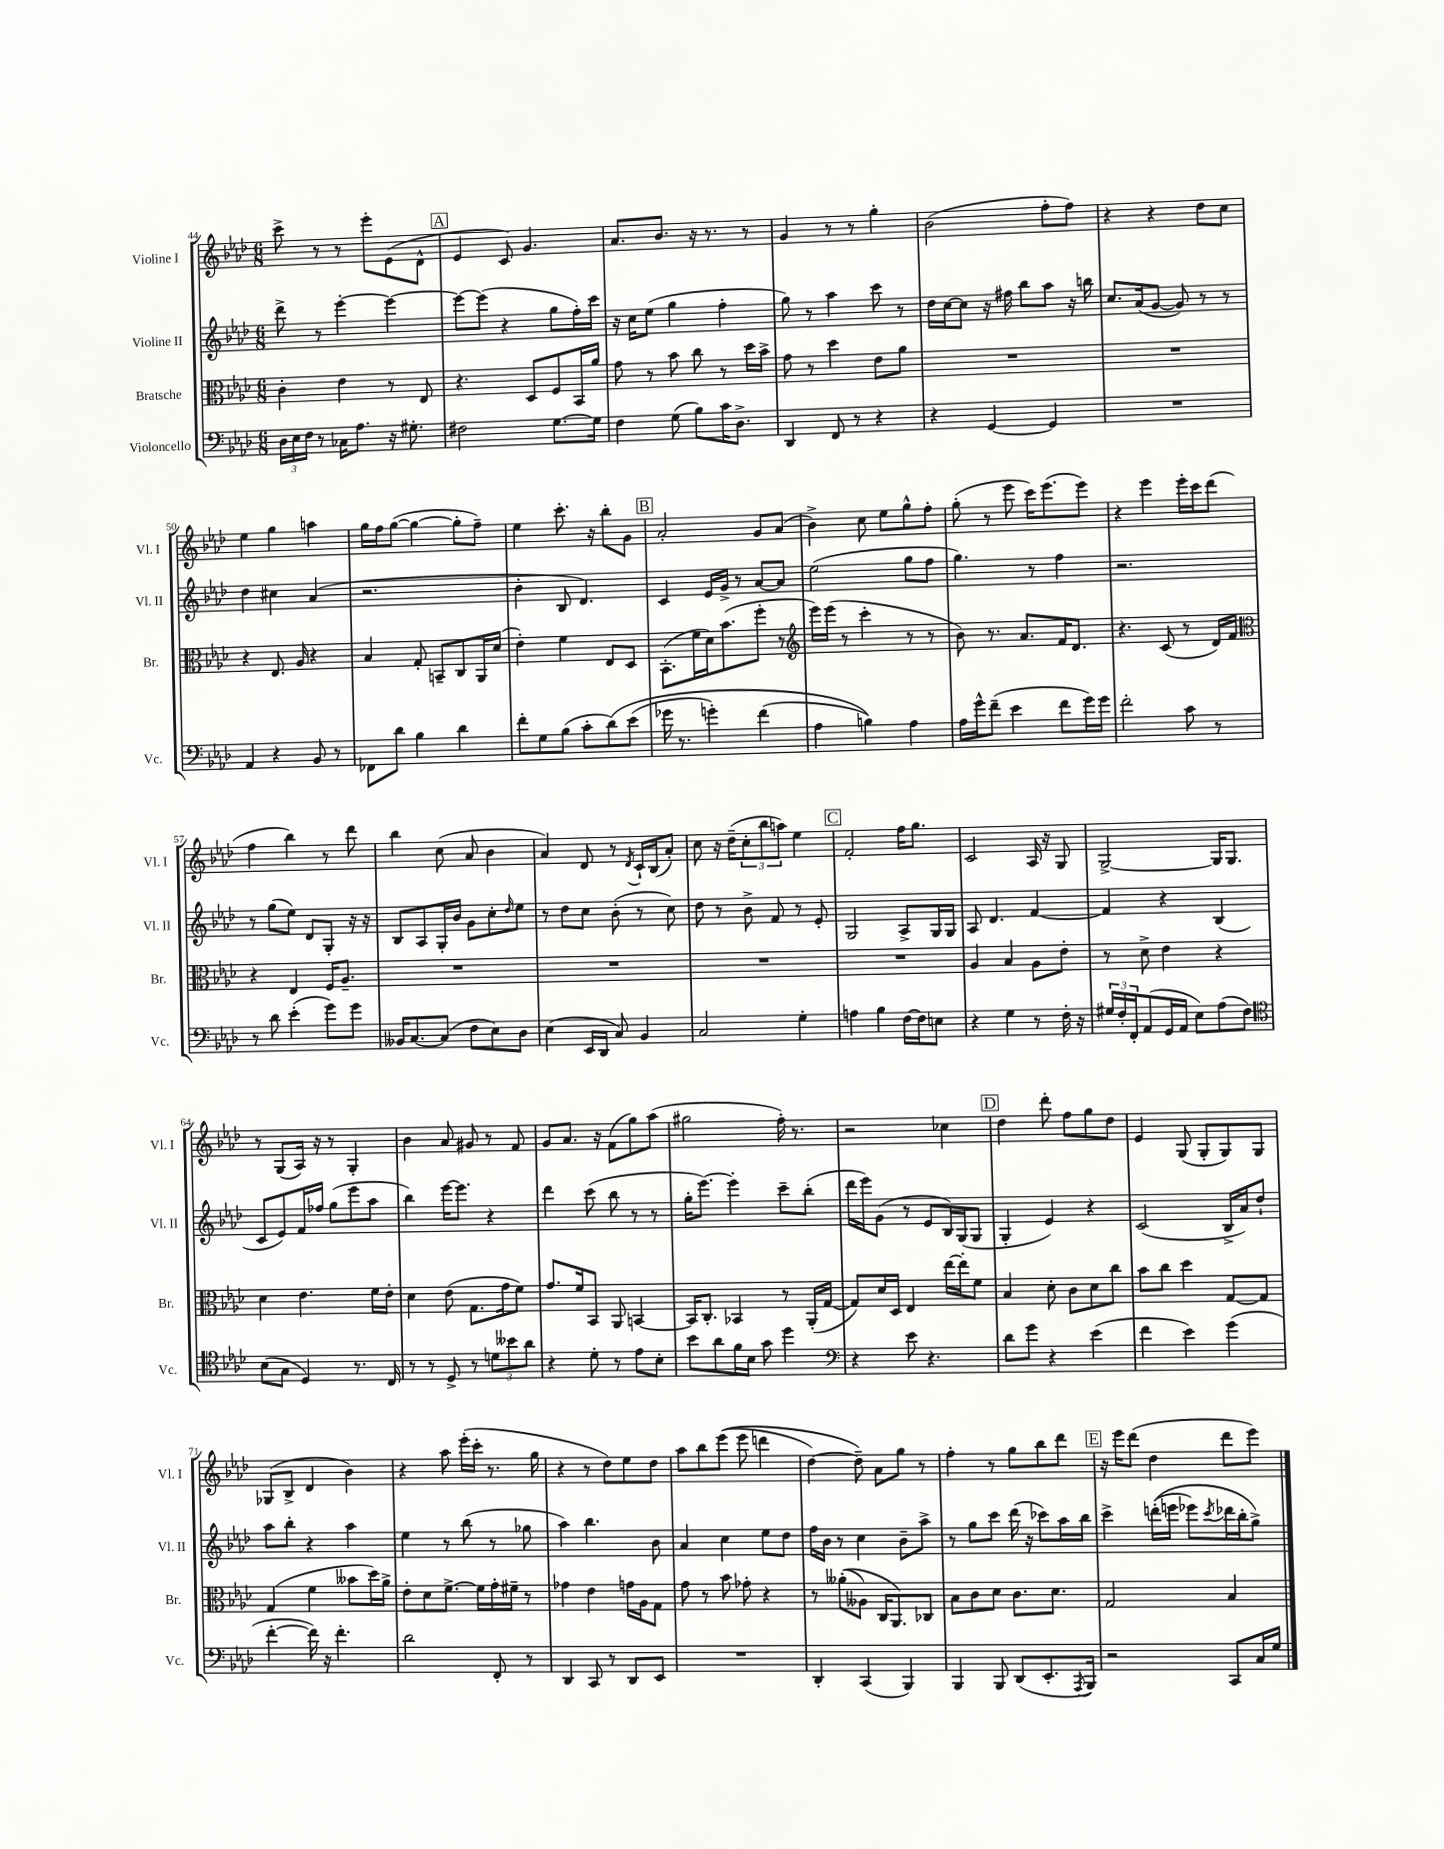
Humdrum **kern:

**kern	**kern	**kern	**kern
*staff4	*staff3	*staff2	*staff1
*clefF4	*clefC3	*clefG2	*clefG2
*k[b-e-a-d-]	*k[b-e-a-d-]	*k[b-e-a-d-]	*k[b-e-a-d-]
*M6/8	*M6/8	*M6/8	*M6/8
24D-	4c'	8ddd-^	8ccc^
24E-	.	.	.
24F	.	.	.
8r	.	8r	8r
16C-	4e-	[4eee-'	8r
8.A-	.	.	.
.	.	.	8eee-'
16r	8r	4eee-_	(8e-
8.G#'	.	.	.
.	8E-	.	8d-^^
=	=	=	=
2F#	4.r	8eee-_	4e-
.	.	(8eee-]	.
.	.	4r	8c)
.	8D-	.	4.g
[8.G	8F	8gg	.
.	16BB-	16ff')	.
16G]	16a-	16ccc	.
=	=	=	=
4F	8g	16r	8.a-
.	.	16cc	.
.	8r	(8ee-	.
.	.	.	8.b-
(8G	8b-	4gg	.
8B-)	8cc	.	16r
.	.	.	8.r
16c	8r	4ff'	.
8.D-^	.	.	.
.	16dd-	.	8r
.	16b-^	.	.
=	=	=	=
4DD-	8g	8gg)	4g
.	8r	8r	.
8FF	4dd-	4aa-	8r
8r	.	.	8r
4r	8e-	8ccc	4gg'
.	8a-	8r	.
=	=	=	=
4r	2.r	16dd-	(2b-
.	.	[16cc	.
.	.	8cc]	.
[4GG	.	16r	.
.	.	16ff#	.
.	.	8bb-	.
4GG]	.	8aa-	8ff'
.	.	16r	8ff)
.	.	16bb	.
=	=	=	=
2.r	2.r	8.cc	4r
.	.	(16a-	.
.	.	[8g	4r
.	.	8g])	.
.	.	8r	8dd-
.	.	8r	8cc
=	=	=	=
4AA-	4r	4dd-	4ee-
4r	8.E-	4cc#	4gg
.	16A-	.	.
8BB-	4r	(4a-	4aa
8r	.	.	.
=	=	=	=
8FF-	4B-	2.r	16gg
.	.	.	16ff
8d-	.	.	([8gg
4B-	8G'	.	4gg_
.	8BB~	.	.
4d-	8C	.	8gg']
.	16AA-	.	8ff~)
.	(16d-	.	.
=	=	=	=
8f'	4e-')	4b-'	4ee-
8G	.	.	.
(8B-	4f	8B-	8.ccc'
8c'	.	4.d-)	.
.	.	.	16r
&(8d-)	8E-	.	8bb-'
(8e-	8D-	.	8g
=	=	=	=
16g-	(8.BB-'	4c	2a-'
8.r	.	.	.
.	16f	.	.
4g')	16d-)	16e-	.
.	(8.b-	16g^	.
.	.	8r	.
(4f	8ff'	[8a-	8g
.	8r	8a-]	(8a-
=	=	=	=
*	*clefG2	*	*
4A-	16eee-)	(2ee-	4b-^)
.	(16eee-	.	.
.	8r	.	.
4B)&)	4ccc'	.	8cc
.	.	.	8ee-
4A-	8r	8gg	8gg^^
.	8r	8ff	8ff'
=	=	=	=
16A-	8b-)	4.gg)	(8gg'
16g^^	.	.	.
(8f~	8.r	.	8r
4e-	.	.	8eee-
.	8.a-	.	.
.	.	8r	16ccc)
.	.	.	(8.eee-
8f	16f	4ff	.
.	8.d-	.	.
16g)	.	.	8eee-)
16g	.	.	.
=	=	=	=
2f'	4.r	2.r	4r
.	.	.	4eee-
.	(8c	.	.
8c	8r	.	16eee-'
.	.	.	16ccc
8r	16d-)	.	(8ddd-
.	16f	.	.
=	=	=	=
*	*clefC3	*	*
8r	4r	8r	4ff
8d-	.	(8gg	.
(4e-'	4E-	8ee-)	4bb-)
.	.	8d-	.
8g)	16F	8G'	8r
.	8.A-~	.	.
8g	.	16r	8ddd-
.	.	16r	.
=	=	=	=
16BB--	2.r	8B-	4bb-
[8.C	.	.	.
.	.	8A-	.
(8C]	.	16G'	(8cc
.	.	16b-	.
8F	.	8g	8a-
8E-)	.	8cc'	4b-
.	.	16qqdd-	.
8D-	.	8ee-	.
=	=	=	=
(4E-	2.r	8r	4a-)
.	.	8dd-	.
16EE-	.	8cc	8d-
16DD-	.	.	.
8C)	.	(8b-'	8r
.	.	.	8qd-
4BB-	.	8r	16c`
.	.	.	(16B-
.	.	8cc)	8a-')
=	=	=	=
2C	2.r	8dd-	8cc
.	.	8r	16r
.	.	.	(16dd-~
.	.	8b-^	12cc'
.	.	.	12bb-
.	.	8f	.
.	.	.	12aa)
4G'	.	8r	4ee-
.	.	8e-'	.
=	=	=	=
4A	2.r	2G	2f'
4B-	.	.	.
[16F	.	8A-^	16ff
16F]	.	.	8.gg
8E	.	16G	.
.	.	16G	.
=	=	=	=
4r	4A-	8A-	2c
.	.	4.d-	.
4G	4B-	.	.
8r	8A-	[4f	16A-
.	.	.	16r
16F'	8e-'	.	8G
16r	.	.	.
=	=	=	=
24G#	8r	4f]	[2G^
24F'	.	.	.
24FF'	.	.	.
(8AA-	8d-^	.	.
16GG	4e-	4r	.
16AA-	.	.	.
8E-)	.	.	.
(8A-	4r	(4B-	16G]
.	.	.	8.G
8F)	.	.	.
=	=	=	=
*clefC4	*	*	*
(8B-	4d-	8c	8r
8G	.	8e-)	(8G
4D-)	4.e-	16f	16A-)
.	.	16ff-	16r
.	.	(8gg	8r
8.r	.	8eee-	4G'
.	16f	8aa-	.
16C	16e-'	.	.
=	=	=	=
8r	4d-	4bb-)	4b-
8r	.	.	.
8D-^	(8e-	[16eee-	8a-
.	.	8.eee-]	.
8r	8.G	.	8g#
12d	.	4r	8r
.	16g	.	.
12b--	.	.	.
.	8f)	.	8f
12a-	.	.	.
=	=	=	=
4r	8.g	4ddd-	8g
.	.	.	8.a-
.	16f	.	.
8d-'	8BB-	(8ccc	.
.	.	.	16r
8r	8AA-	8bb-	(8f
8e-	[4BB	8r	8gg)
8B-'	.	8r	(8aa-
=	=	=	=
8b-	16BB]	16gg'	2gg#
.	8.C'	[8.eee-)	.
8a-	.	.	.
16f	4BB-	4eee-']	.
16B-	.	.	.
8g	.	.	.
4dd-	8r	8ccc~	16ff')
.	.	.	8.r
.	(16AA-'	(8bb-'	.
.	[16G	.	.
=	=	=	=
*clefF4	*	*	*
4r	8G])	16ddd-	2r
.	.	16eee-)	.
.	16d-	(8g	.
.	16D-	.	.
8e-	4E-	8r	.
4.r	.	8e-	.
.	[16ee-	16B-)	4cc-
.	16ee-']	(16G	.
.	8f	8G	.
=	=	=	=
8d-	4B-	4G'	4dd-
8g	.	.	.
4r	8d-'	4e-)	8ddd-'
.	8c	.	8ff
(4e-	8d-	4r	8gg
.	8cc	.	8dd-
=	=	=	=
4f	8b-	(2c	4e-
.	8cc	.	.
4e-)	4dd-	.	(8G
.	.	.	8G'
(4g	[8G	16B-^	8G)
.	.	16a-)	.
.	8G]	8dd-`	8G
=	=	=	=
[4f'	(4G	8aa-	(8G-
.	.	8bb-'	8B-^
16f])	4f	4r	4d-
16r	.	.	.
4.f'	.	.	.
.	8b--	4aa-	4b-)
.	16dd-)	.	.
.	16a-^	.	.
=	=	=	=
2d-	8e-'	4ee-	4r
.	8d-	.	.
.	[8.f^	8r	8aa-
.	.	(8bb-	(16eee-'
.	16f]	.	16ccc'
8FF'	16g'	8r	8.r
.	16f#~	.	.
8r	8r	8gg-	.
.	.	.	16gg
=	=	=	=
4DD-	4g-	4aa-)	4r
8CC	4e-	4.bb-	8r
8r	.	.	8dd-)
8DD-	16g	.	8ee-
.	16A-	.	.
8EE-	8G	8b-	8dd-
=	=	=	=
2.r	8g	4a-	8aa-
.	8r	.	8bb-
.	8b-	4cc	&((8eee-
.	8g-'	.	8eee-
.	4r	8ee-	4ddd
.	.	8dd-	.
=	=	=	=
4DD-'	8r	16ff	[4dd-)
.	.	16b-	.
.	&((8a--'	8r	.
(4CC	8A--)	4cc	8dd-~]&)
.	16C	.	8a-
.	8.AA-&)	.	.
4BBB-)	.	8b-~	8gg
.	8C-	8aa-^	8r
=	=	=	=
4BBB-	8B-	8r	4ff'
.	8c	8gg	.
8BBB-	8d-	8ccc	8r
(8DD-	8.c	(16ddd-	8gg
.	.	16r	.
8.EE-'	.	8ccc-)	8bb-
.	8.d-	.	.
.	.	16aa-	8ddd-
8qAAA-	.	.	.
16BBB-)	.	16bb-	.
=	=	=	=
2r	2G	4ccc^	16r
.	.	.	16eee-
.	.	.	(8ddd-
.	.	&((16ddd'	4dd-
.	.	16eee	.
.	.	8eee-)	.
.	.	8qccc	.
8CC	4B-	16ddd-	8ddd-
.	.	16bb-'	.
16C	.	8gg^&)	8eee-)
16G	.	.	.
==	==	==	==
*-	*-	*-	*-
